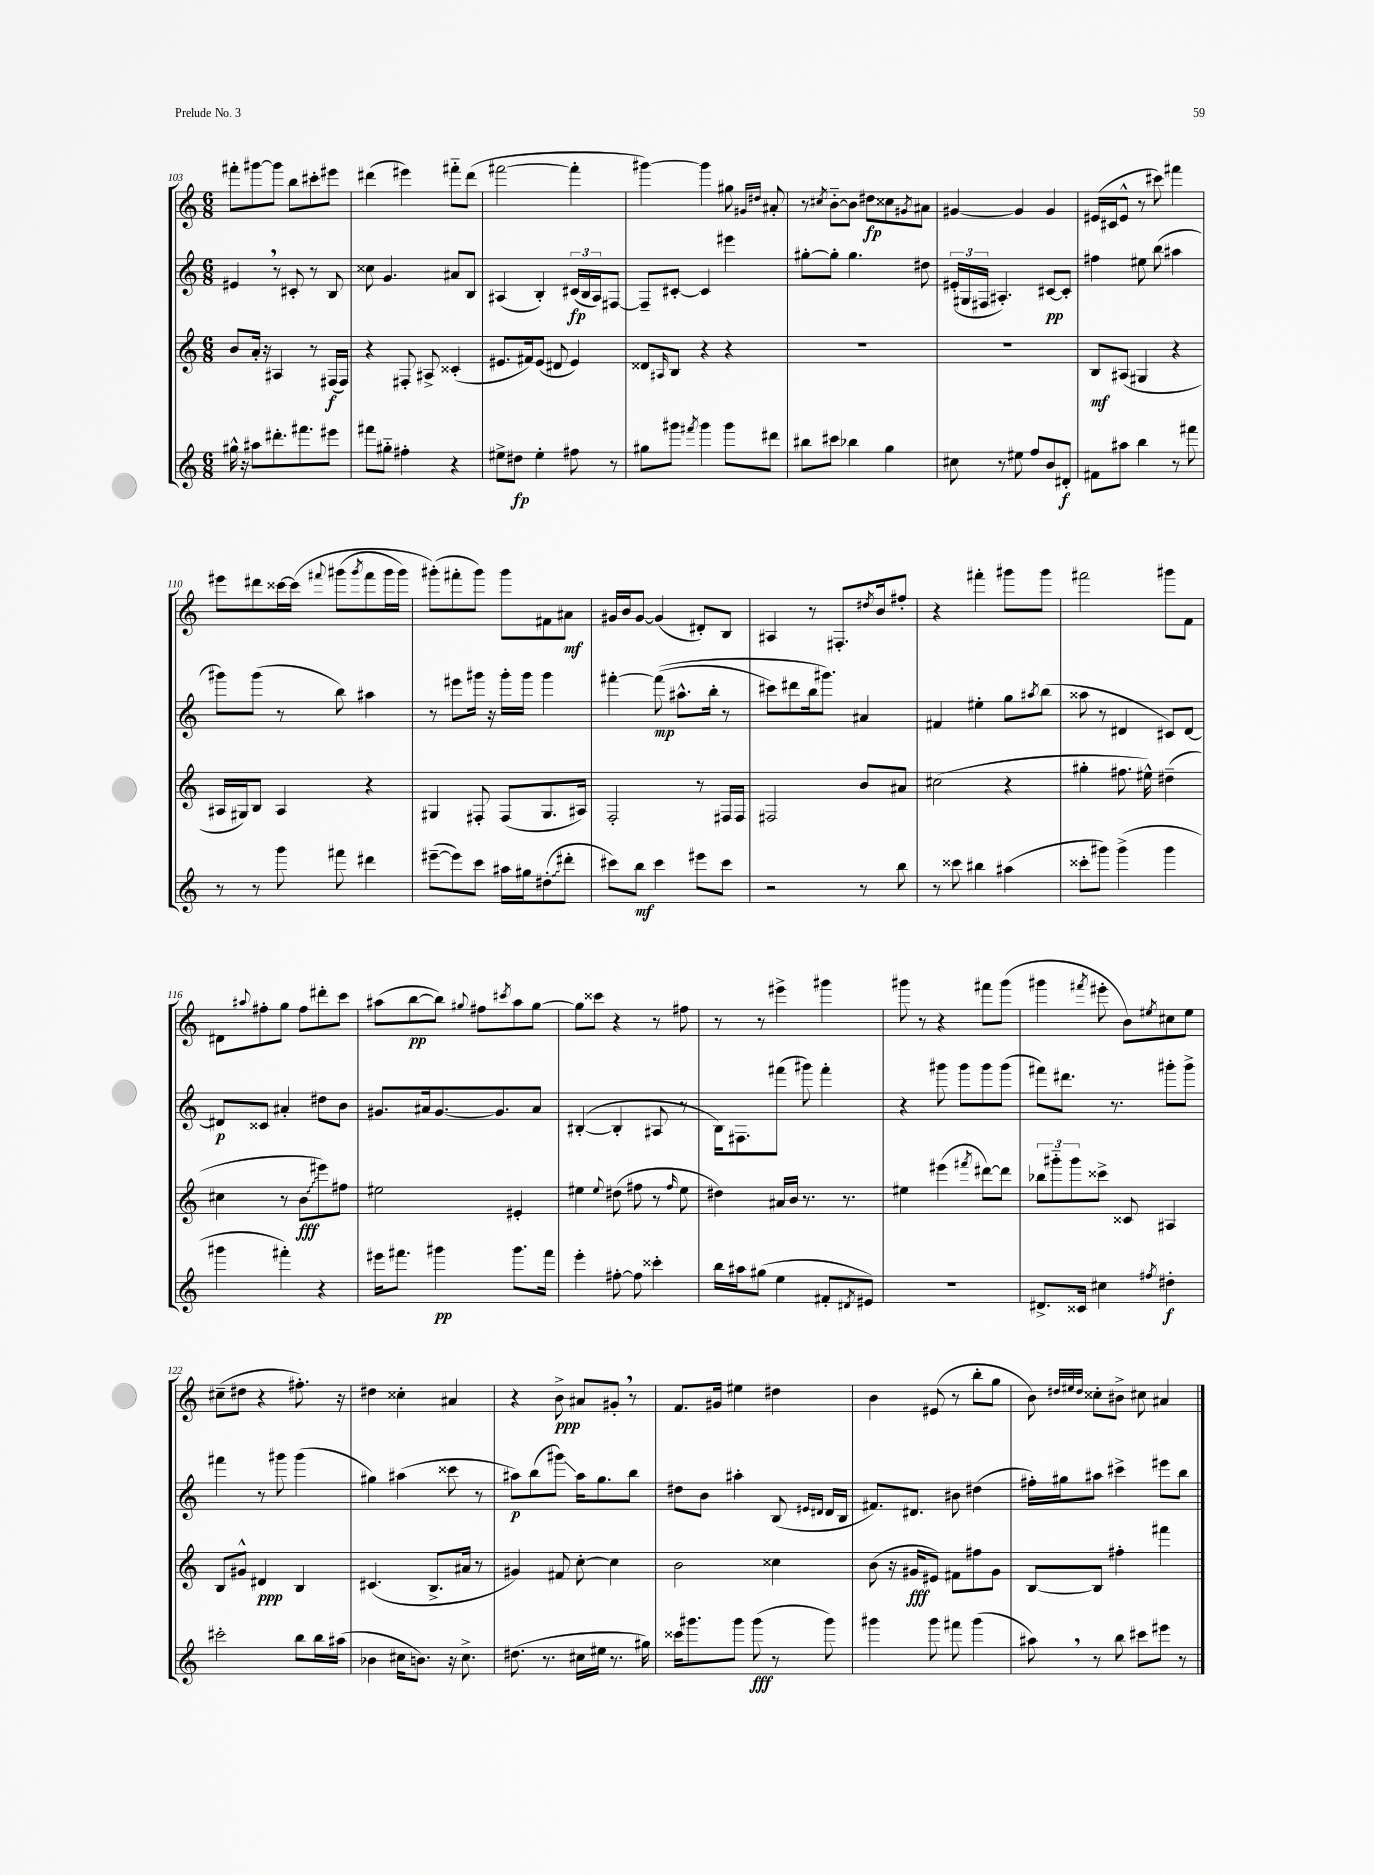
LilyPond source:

<<
\new StaffGroup <<
\new Staff = "s0" {
    \clef treble \key c \major \numericTimeSignature \time 6/8
    fis'''8-. gis'''8~ gis'''8 b''8 cis'''8-. eis'''8 |
    dis'''4( eis'''4) fis'''8-_ dis'''8( |
    fis'''2~ fis'''4-. |
    gis'''4~) gis'''4 gis''8 \grace { gis'16 dis''16 } ais'8-. |
    r8 \acciaccatura { cis''8 } b'8~-_ b'8 dis''8\fp cisis''8 \acciaccatura { gis'8 } ais'8 |
    gis'4~ gis'4 gis'4 |
    eis'16( cis'16 eis'8-^ r8 cis'''8) fis'''4 |
    eis'''8 dis'''8 cisis'''16~ cisis'''16\( \appoggiatura { fis'''8 } gis'''8( \acciaccatura { gis'''8 } fis'''8 gis'''16 gis'''16) |
    gis'''8-.(\) fis'''8-. gis'''8) gis'''8 fis'8 ais'8\mf |
    gis'16 b'16 gis'8~ gis'4( dis'8-.) b8 |
    ais4 r8 fis8.-. \acciaccatura { dis''8 } b'16 fis''8-. |
    r4 fis'''4-. gis'''8 gis'''8 |
    fis'''2 gis'''8 f'8 |
    dis'8 \appoggiatura { ais''8 } fis''8-. g''8 fis''8 dis'''8-. c'''8 |
    ais''8( b''8~\pp b''8) \appoggiatura { gis''8 } fis''8 \acciaccatura { cis'''8 } ais''8 gis''8~ |
    gis''8 cisis'''8 r4 r8 fis''8 |
    r8 r8 eis'''4-> gis'''4 |
    gis'''8 r8 r4 fis'''8 gis'''8( |
    gis'''4 \acciaccatura { fis'''8 } eis'''8-. b'8) \acciaccatura { eis''8 } cis''8 eis''8 |
    cis''8--( dis''8 r4 fis''8.-.) r16 |
    dis''4 cisis''4-. ais'4 |
    r4 b'8->\ppp ais'8 gis'8-. \breathe r8 |
    f'8. gis'16 eis''4 dis''4 |
    b'4 eis'8( r8 b''8-. g''8 |
    b'8) \grace { dis''32 eis''32 dis''32 } cisis''8-. bis'8-> cis''8 ais'4 \bar "|." |
}
\new Staff = "s1" {
    \clef treble \key c \major \numericTimeSignature \time 6/8
    eis'4 \breathe r8 cis'8-. r8 b8 |
    cisis''8 g'4. ais'8 b8 |
    ais4( b4-.) \tuplet 3/2 { cis'16\fp( b16 ais16) } fis8~ |
    fis8-- cis'8~-. cis'4 eis'''4 |
    gis''8~-. gis''8-. gis''4. dis''8 |
    \tuplet 3/2 { eis'16-.( gis16 fis16 } ais4.-.) cis'8~\pp cis'8-. |
    fis''4 eis''8 b''8( ais''4 |
    gis'''8) gis'''8( r8 b''8) ais''4 |
    r8 eis'''8 gis'''16 r16 gis'''16-. gis'''16 gis'''4 |
    fis'''4~-. fis'''8\mp(\( ais''8.-^ b''16-. r8 |
    cis'''8) dis'''8 b''16 gis'''8.\) ais'4 |
    fis'4 eis''4-. g''8 \acciaccatura { ais''8 } b''8( |
    aisis''8 r8 dis'4 cis'8) dis'8~ |
    dis'8\p cisis'8 ais'4-. dis''8 b'8 |
    gis'8. ais'16 gis'8.~ gis'8. ais'8 |
    bis4~-.( bis4-. ais8 r8 |
    b16) fis8. fis'''8( gis'''8) fis'''4-. |
    r4 gis'''8 gis'''8 gis'''8 gis'''8( |
    fis'''8) dis'''8. r8. gis'''8-. gis'''8-> |
    fis'''4 r8 gis'''8 gis'''4( |
    gis''4) ais''4( cisis'''8 r8 |
    ais''8\p) b''8( gis'''8\glissando) ais''16 g''8. b''8 |
    dis''8 b'8 ais''4-. b8( \grace { eis'16 dis'16 } dis'16 b16 |
    fis'8.) dis'8. bis'8 dis''4( |
    fis''16-.) gis''16 ais''8 cis'''4-> eis'''8 b''8 \bar "|." |
}
\new Staff = "s2" {
    \clef treble \key c \major \numericTimeSignature \time 6/8
    b'8 a'16-. r16 ais4 r8 fis16\f( fis16) |
    r4 fis8-. ais8-> cisis'4-.( |
    eis'8. fis'16) eis'8( dis'8 eis'4) |
    disis'8 \grace { ais16 } b8 r4 r4 |
    R2. |
    R2. |
    b8\mf ais8( gis4 r4 |
    ais16 gis16) b8 ais4 r4 |
    gis4 fis8-. fis8( gis8. ais16) |
    f2-. r8 fis16 fis16 |
    fis2 b'8 ais'8 |
    cis''2( r4 |
    gis''4-. fis''8. eis''16-^) dis''4--( |
    cis''4 r8 \once \override Glissando.style = #'zigzag b'8\glissando\fff eis'''8) fis''8 |
    eis''2 eis'4-. |
    eis''4 \appoggiatura { eis''8 } dis''8( fis''8 r8 \grace { fis''16 } eis''8 |
    dis''4) ais'16 b'16 r8. r8. |
    eis''4 eis'''4( \acciaccatura { fis'''8 } dis'''8~) dis'''8 |
    \tuplet 3/2 { bes''8 gis'''8-_ gis'''8 } cisis'''8-> cisis'8 ais4 |
    b8 gis'8-^ dis'4\ppp b4 |
    cis'4.( b8.-> ais'16 r8 |
    gis'4) fis'8 c''8~-. c''4 |
    b'2 cisis''4 |
    b'8( r16 gis'16\fff eis'8) fis'8 fis''8 gis'8 |
    b8~ b8 fis''4-. fis'''4 \bar "|." |
}
\new Staff = "s3" {
    \clef treble \key c \major \numericTimeSignature \time 6/8
    gis''16-^ r16 ais''8 dis'''8.-. fis'''8. eis'''8 |
    fis'''8 gis''8-_ fis''4-. r4 |
    eis''8-> dis''8\fp eis''4-. fis''8 r8 |
    gis''8 gis'''8 \acciaccatura { fis'''8 } gis'''4 gis'''8 dis'''8 |
    bis''8 cis'''8 bes''4 g''4 |
    cis''8 r8 eis''8 f''8 b'8 dis'8-.\f |
    fis'8 ais''8 b''4 r8 fis'''8 |
    r8 r8 g'''8 fis'''8 dis'''4 |
    eis'''8~--( eis'''8) c'''8 ais''16 gis''16 \once \override Glissando.style = #'zigzag dis''8-.\glissando( dis'''8-. |
    cis'''8) b''8\mf cis'''4 eis'''8 cis'''8 |
    r2 r8 b''8 |
    r8 cisis'''8 bis''4 ais''4( |
    cisis'''8-. gis'''8) gis'''4->( gis'''4 |
    gis'''4 fis'''4-.) r4 |
    eis'''16 fis'''8. gis'''4\pp gis'''8. fis'''16 |
    e'''4-. fis''8~-. fis''8 cisis'''4-. |
    b''16 ais''16 gis''8( e''4 fis'8-. \acciaccatura { dis'8 } eis'8) |
    R2. |
    dis'8.-> cisis'16 cis''4 \acciaccatura { fis''8 } dis''4-.\f |
    cis'''2-. b''8 b''16 ais''16( |
    bes'4 cis''16 b'8.) r16 cis''8.-> |
    dis''8.( r8. cis''16 eis''16 r8. gis''16) |
    cisis'''16 gis'''8. gis'''8 gis'''8\fff( r8 gis'''8) |
    gis'''4 gis'''8 fis'''8 gis'''4( |
    ais''8) \breathe r8 b''8 cis'''8 eis'''8 r8 \bar "|." |
}
>>
>>
\layout { \context { \Score currentBarNumber = #103 } }
